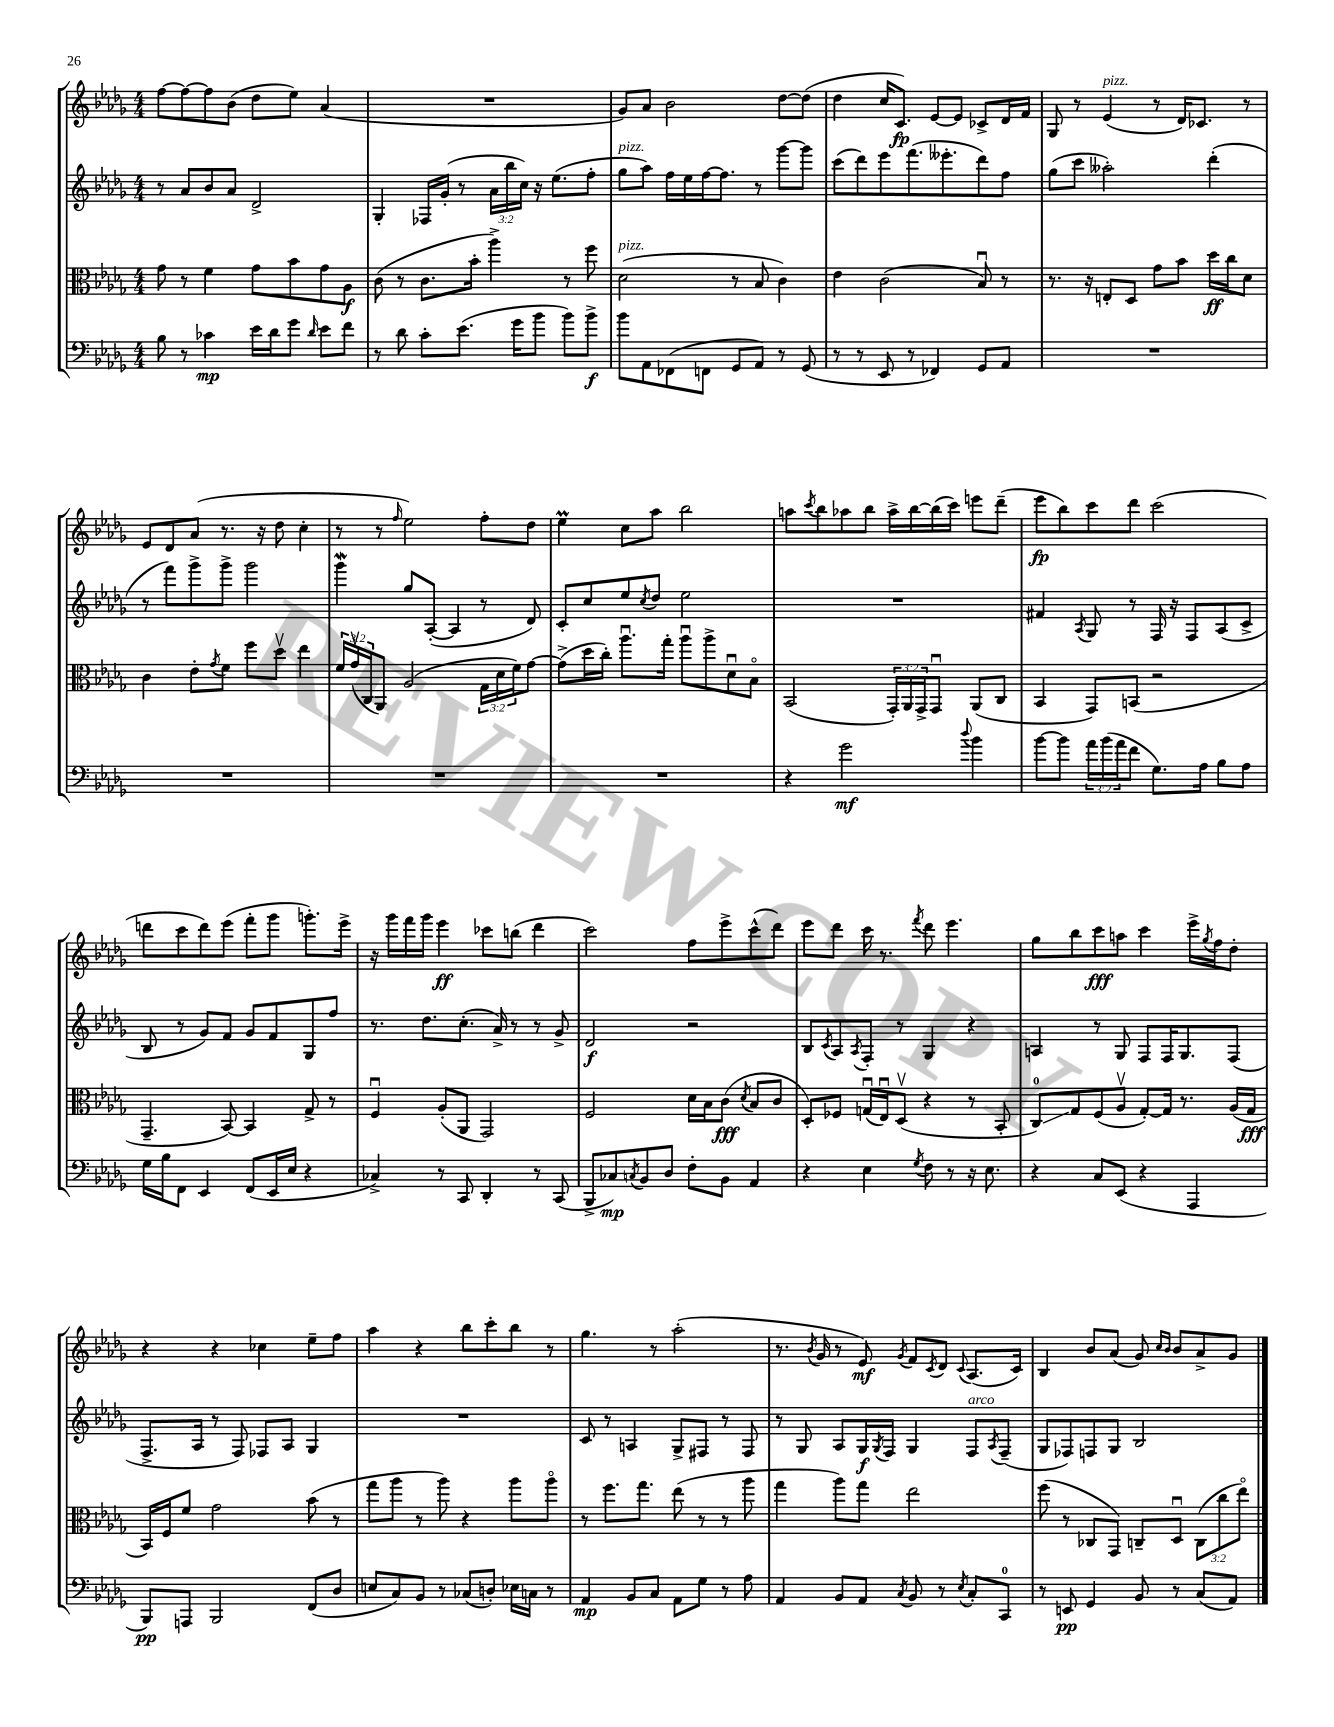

**kern	**kern	**kern	**kern
*staff4	*staff3	*staff2	*staff1
*clefF4	*clefC3	*clefG2	*clefG2
*k[b-e-a-d-g-]	*k[b-e-a-d-g-]	*k[b-e-a-d-g-]	*k[b-e-a-d-g-]
*M4/4	*M4/4	*M4/4	*M4/4
8B-	8g-	8r	[8ff
8r	8r	8a-	8ff_
4c-	4f	8b-	8ff]
.	.	8a-	(8b-
16e-	8g-	2d-^	8dd-
16d-	.	.	.
8g-	8b-	.	8ee-)
16qqd-	.	.	.
8e-	8g-	.	(4a-
8f	8A-	.	.
=	=	=	=
8r	(8c	4G-'	1r
8d-	8r	.	.
8c'	8.c	16F-	.
.	.	(16g-'	.
(8.e-	.	8r	.
.	16b-'	.	.
.	4aa-^)	24a-	.
.	.	24bb-	.
16g-	.	.	.
.	.	24cc)	.
8b-	.	16r	.
.	.	(8.ee-	.
8b-)	8r	.	.
8b-^	8ff	8ff'	.
=	=	=	=
8b-	(2d-	8gg-	8g-)
8AA-	.	8aa-)	8a-
(8FF-	.	16ff	2b-
.	.	16ee-	.
8FF	.	[16ff	.
.	.	8.ff]	.
8GG-	8r	.	.
8AA-)	8B-	8r	.
8r	4c)	[8ggg-	[8dd-
(8GG-	.	8ggg-]	(8dd-]
=	=	=	=
8r	4e-	(8ccc	4dd-
8r	.	8ddd-)	.
8EE-	(2c	8eee-	16cc
.	.	.	8.c)
8r	.	(8.fff	.
4FF-)	.	.	[8e-
.	.	8.eee--'	.
.	.	.	8e-]
8GG-	8B-u)	8ddd-)	8c-^
8AA-	8r	8ff	16d-
.	.	.	16f
=	=	=	=
1r	8.r	(8gg-	8G-
.	.	8ccc	8r
.	16r	.	.
.	8E'	2aa--')	(4e-
.	8D-	.	.
.	8g-	.	8r
.	8b-	.	16d-)
.	.	.	8.c-
.	16dd-	(4ddd-'	.
.	16cc	.	.
.	8d-	.	8r
=	=	=	=
1r	4c	8r	8e-
.	.	8fff)	8d-
.	8e-'	8ggg-^	(8a-
.	8qg-	.	.
.	8f	8ggg-^	8.r
.	8ff	2ggg-	.
.	.	.	16r
.	8dd-v	.	8dd-
.	4ee-	.	4cc'
=	=	=	=
1r	24f	4ggg-	8r
.	(24g-v	.	.
.	24C	.	.
.	8AA-)	.	8r
.	.	.	16qqff
.	(2A-	8gg-	2ee-)
.	.	([8A-'	.
.	.	4A-]	.
.	24G-	8r	8ff'
.	24d-	.	.
.	24f)	.	.
.	[8g-	8d-)	8dd-
=	=	=	=
1r	(8g-^]	8c'	4ee-
.	16dd-	8cc	.
.	16cc')	.	.
.	8.aa-u	8ee-	8cc
.	.	8qcc	.
.	.	8dd-	8aa-
.	16gg-'	.	.
.	8aa-u	2ee-	2bb-
.	8aa-^	.	.
.	8d-u	.	.
.	8B-o	.	.
=	=	=	=
4r	(2BB-	1r	8aa
.	.	.	8qccc
.	.	.	8bb-
2g-	.	.	8aa-
.	.	.	8bb-
.	24GG-')	.	16aa-^
.	24AA-	.	.
.	.	.	[16bb-
.	24GG-^	.	.
.	8GG-u	.	(16bb-]
.	.	.	16ccc)
8qqdd-	.	.	.
4b-	(8AA-	.	8eee
.	8C	.	(8ddd-~
=	=	=	=
[8b-	4BB-	4f#	8eee-
8b-]	.	.	8bb-)
.	.	8qA-	.
24a-	8GG-)	8G-	8ccc
(24b-	.	.	.
24a-	.	.	.
8f	(8BB	8r	8ddd-
8.G-)	2r	16F	(2ccc
.	.	16r	.
.	.	8F	.
16A-	.	.	.
8B-	.	(8A-	.
8A-	.	8c^	.
=	=	=	=
16G-	4.GG-~	8B-	8ddd
16B-	.	.	.
8FF	.	8r	8ccc
4EE-	.	8g-)	8ddd)
.	[8BB-)	8f	(8eee-
(8FF	4BB-]	8g-	8fff'
16EE-	.	8f	8ggg-
16E-	.	.	.
4r	8G-^	8G-	8.ggg')
.	8r	8ff	.
.	.	.	16eee-^
=	=	=	=
4C-^)	4Fu	8.r	16r
.	.	.	16ggg-
.	.	.	16fff
.	.	8.dd-	16ggg-
8r	(8A-'	.	4eee-
8CC	8AA-	(8.cc'	.
4DD-'	2GG-)	.	8ccc-
.	.	16a-^)	.
.	.	8r	(8bb
8r	.	8r	4ddd-
(8CC	.	8g-^	.
=	=	=	=
8BBB-^	2F	2d-	2ccc)
8C-)	.	.	.
8qC	.	.	.
8BB-	.	.	.
8D-	.	.	.
8F'	16d-	2r	8ff
.	16B-	.	.
8BB-	(8c	.	8eee-^
.	8qd-	.	.
4AA-	8B-	.	(8ccc^^
.	8c	.	8ddd-)
=	=	=	=
4r	8D-')	8B-	8eee-
.	.	8qc	.
.	8F-	8A-	8ddd-
.	.	8qA-	.
4E-	(16Gu	8F'	16ccc
.	16E-u)	.	8.r
.	(8D-v	8r	.
8qG-	.	.	8qfff
8F	4r	4G-	8ddd-
8r	.	.	4.eee-
16r	8r	4r	.
8.E-	.	.	.
.	8BB-'	.	.
=	=	=	=
4r	8C)	4A	8gg-
.	8G-	.	8bb-
8C	(8F	8r	8ccc
(8EE-	8A-v	8G-	8aa
4r	[8G-')	8F	4ccc
.	16G-]	16F	.
.	8.r	8.G-	.
4AAA-	.	.	16eee-^
.	.	.	8qgg-
.	.	.	16ff
.	(16A-	(8F	8dd-'
.	16G-	.	.
=	=	=	=
8BBB-)	16BB-)	8.F^	4r
.	16F	.	.
8AAA	8f	.	.
.	.	16A-	.
2BBB-	2g-	8r	4r
.	.	8F)	.
.	.	8F-	4cc-
.	.	8A-	.
(8FF	(8b-	4G-	8ee-~
8D-	8r	.	8ff
=	=	=	=
8E	8gg-	1r	4aa-
8C)	8aa-	.	.
8BB-	8r	.	4r
8r	8aa-)	.	.
(8C-	4r	.	8bb-
8D')	.	.	8ccc'
16E-	8aa-	.	8bb-
16C	.	.	.
8r	8aa-o	.	8r
=	=	=	=
4AA-	8r	8c	4.gg-
.	8.ff	8r	.
8BB-	.	4A	.
.	8.gg-	.	.
8C	.	.	8r
8AA-	(8ee-	8G-^	(2aa-'
8G-	8r	8F#	.
8r	8r	8r	.
8A-	8aa-	8F#	.
=	=	=	=
4AA-	4gg-	8r	8.r
.	.	8G-	.
.	.	.	8qb-
.	.	.	16g-
8BB-	8aa-)	8A-	8r
8AA-	8gg-	16G-	8e-)
.	.	8qG-	.
.	.	16F	.
8qC	.	.	8qg-
8BB-	2ee-	4G-	8f
.	.	.	8qc
8r	.	.	8d-
8qE-	.	.	8qqc
8C'	.	8F	(8.A-
.	.	8qA-	.
8CC	.	(8F~	.
.	.	.	16c)
=	=	=	=
8r	(8ff	8G-	4B-
8EE	8r	8F-)	.
4GG-	8C-	8F	8b-
.	8GG-)	8G-	(8a-
8BB-	8C~	2B-	8g-)
.	.	.	16qqcc
.	.	.	16qqb-
8r	8D-u	.	8b-
(8C	(12C	.	8a-^
.	12cc	.	.
8AA-)	.	.	8g-
.	12ee-o)	.	.
==	==	==	==
*-	*-	*-	*-
